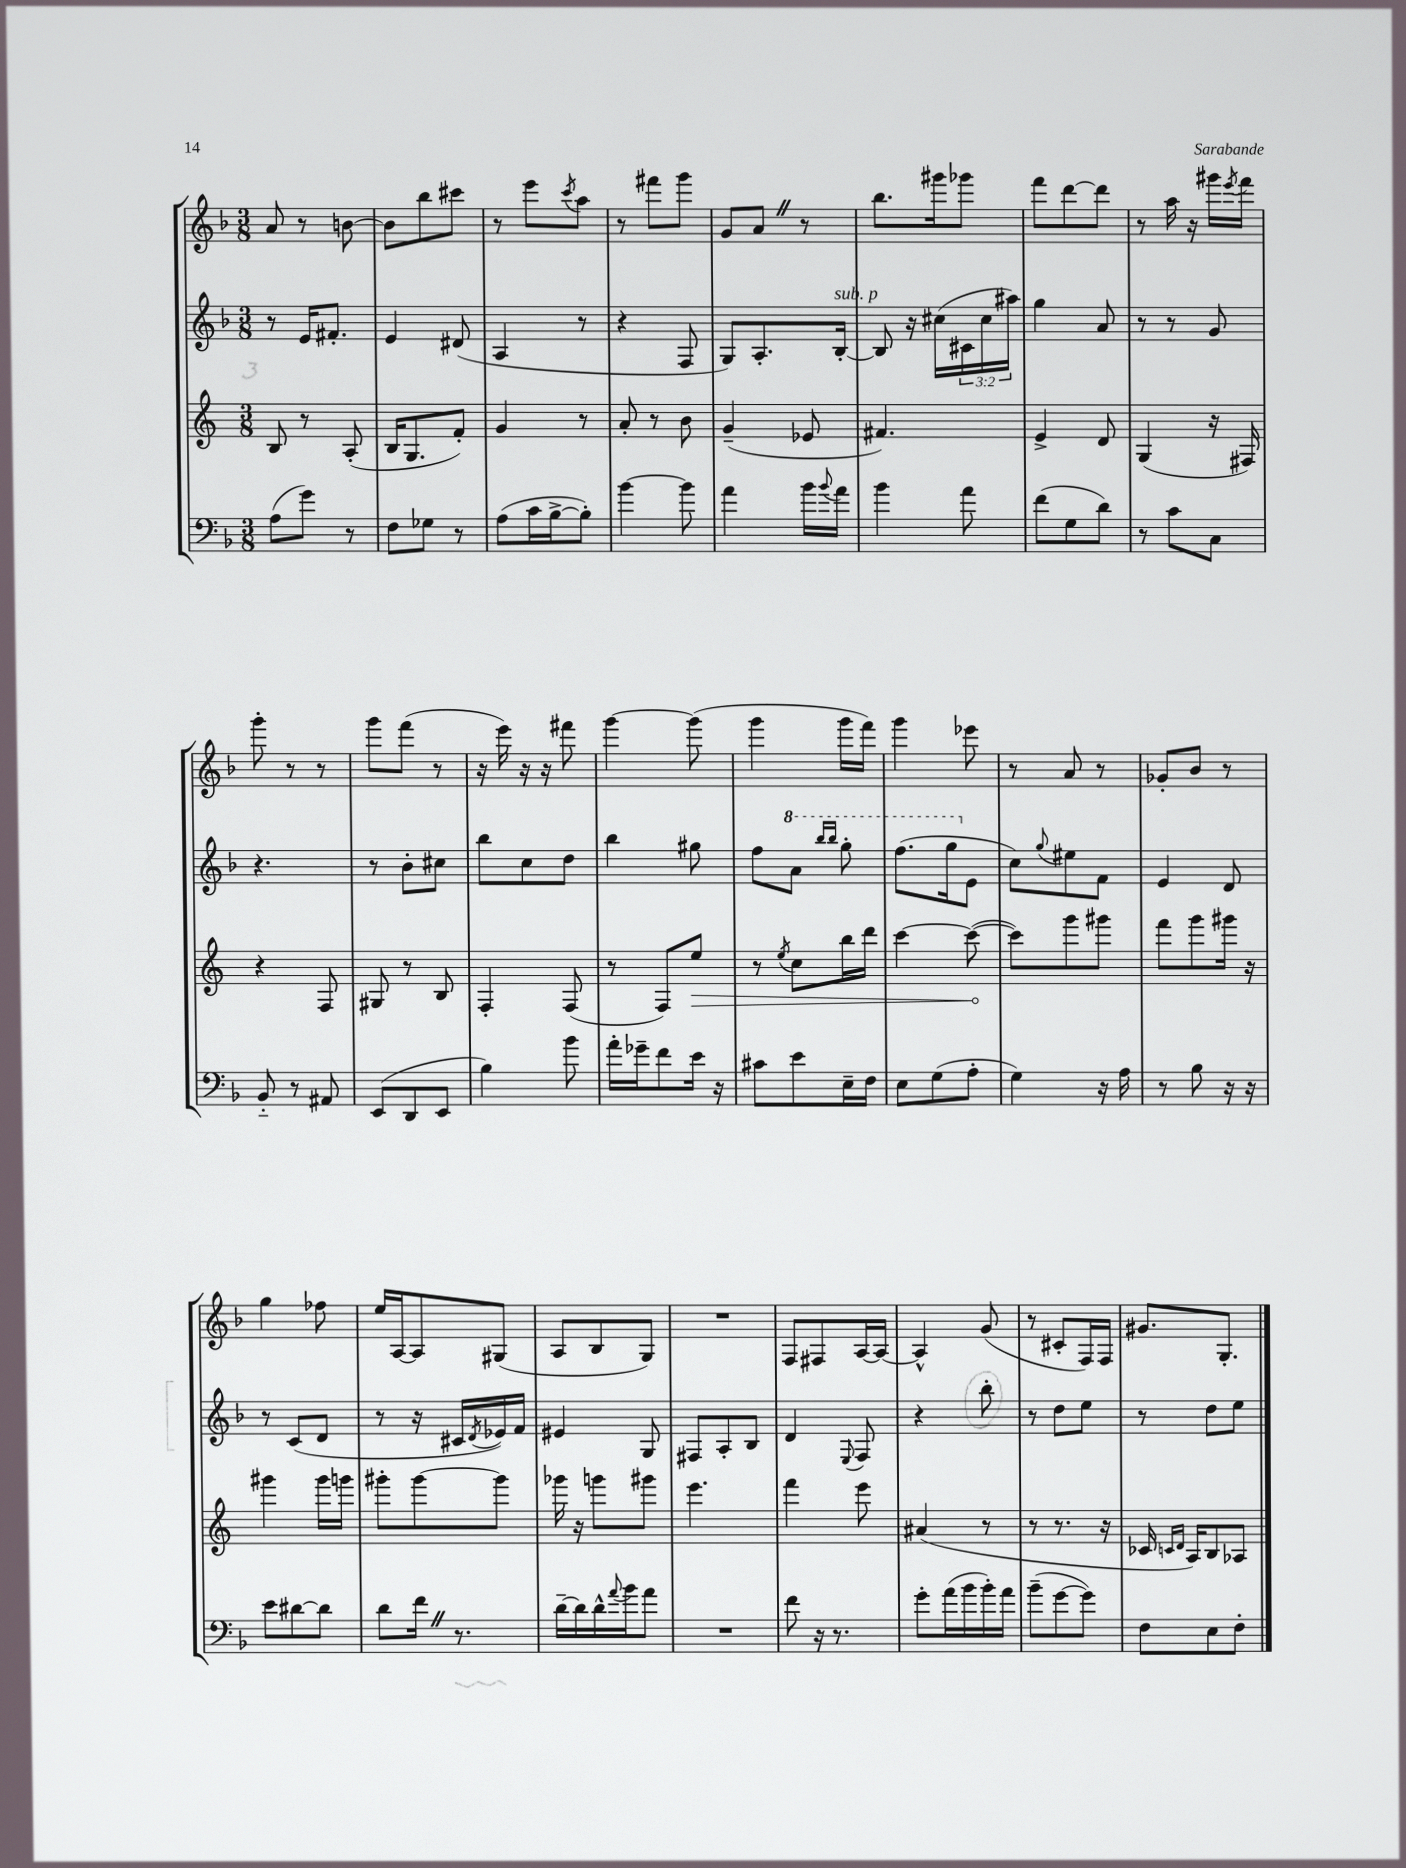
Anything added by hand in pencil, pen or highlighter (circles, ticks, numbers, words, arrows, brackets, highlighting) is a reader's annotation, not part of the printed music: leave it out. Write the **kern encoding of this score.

**kern	**kern	**kern	**kern
*staff4	*staff3	*staff2	*staff1
*clefF4	*clefG2	*clefG2	*clefG2
*k[b-]	*k[]	*k[b-]	*k[b-]
*M3/8	*M3/8	*M3/8	*M3/8
(8A\L	8B/	8r	8a/
8g\J)	8r	16e/LK	8r
.	.	8.f#'/J	.
8r	(8A'/	.	[8b\
=	=	=	=
8F\L	16B/LK	4e/	8b\]L
.	8.G/	.	.
8G-\J	.	.	8bb-\
8r	8f'/J)	(8d#/	8ccc#\J
=	=	=	=
(8A\L	4g/	4A/	8r
16c\L	.	.	8eee\L
[16B-^\J	.	.	.
.	.	.	8qccc/
8B-'\]J)	8r	8r	8aa\J
=	=	=	=
[4b-\	8a'/	4r	8r
.	8r	.	8fff#\L
8b-\]	8b\	8F/	8ggg\J
=	=	=	=
4a\	(4g~/	8G/L)	8g/L
.	.	8.A'/	8a/J
16b-\LL	8e-/	.	8r
8qqb-/	.	.	.
16a\JJ	.	[16B-'/Jk	.
=	=	=	=
4b-\	4.f#/)	8B-/]	8.bb-\L
.	.	16r	.
.	.	(16cc#\LL	16ggg#\k
8a\	.	24c#\	8ggg-\J
.	.	24cc#\	.
.	.	24aa#\JJ)	.
=	=	=	=
(8f\L	4e^/	4gg\	8fff\L
8G\	.	.	[8ddd\
8d\J)	8d/	8a/	8ddd\]J
=	=	=	=
8r	(4G/	8r	8r
8c\L	.	8r	16aa\
.	.	.	16r
8C\J	16r	8g/	16ggg#\LL
.	.	.	8qeee/
.	16F#/)	.	16fff\JJ
=	=	=	=
8BB-'~/	4r	4.r	8ggg'\
8r	.	.	8r
8AA#/	8F/	.	8r
=	=	=	=
(8EE/L	8G#/	8r	8ggg\L
8DD/	8r	8b-'\L	(8fff\J
8EE/J	8B/	8cc#\J	8r
=	=	=	=
4B-\)	4F'/	8bb-\L	16r
.	.	.	16eee\)
.	.	8cc\	16r
.	.	.	16r
8b-\	(8F/	8dd\J	8fff#\
=	=	=	=
16a'\LL	8r	4bb-\	[4ggg\
16g-~\J	.	.	.
8f\	8F/L)	.	.
16e\Jk	8ee/J	8gg#\	(8ggg\]
16r	.	.	.
=	=	=	=
8c#\L	8r	8ff\L	4ggg\
.	8qee/	.	.
8e\	8cc\L	8aa\J	.
.	.	16qqbbb-/LL	.
.	.	16qqbbb-/JJ	.
16E~\L	16bb\L	8ggg'\	16ggg\LL
16F\JJ	16ddd\JJ	.	16fff\JJ)
=	=	=	=
8E\L	[4ccc\	(8.fff\L	4ggg\
(8G\	.	.	.
.	.	16ggg\k	.
8A'\J	(8ccc\_	8e\J	8eee-\
=	=	=	=
4G\)	8ccc\]L)	8cc\L)	8r
.	.	8qqgg/	.
.	8ggg\	8ee#\	8a/
16r	8ggg#\J	8f\J	8r
16A\	.	.	.
=	=	=	=
8r	8fff\L	4e/	8g-'/L
8B-\	8ggg\	.	8b-/J
16r	16ggg#\Jk	8d/	8r
16r	16r	.	.
=	=	=	=
8e\L	4ggg#\	8r	4gg\
[8d#\	.	(8c/L	.
8d#\]J	16ggg#\LL	8d/J	8ff-\
.	16ggg\JJ	.	.
=	=	=	=
8d\L	8ggg#'\L	8r	16ee/LL
.	.	.	[16A/J
16f\Jk	[8ggg#\	16r	8A/]
8.r	.	16c#/LL	.
.	.	8qd/	.
.	8ggg#\]J	16e-/)	(8G#/J
.	.	16f/JJ	.
=	=	=	=
[16d~\LL	16ggg-\	4e#/	8A/L
16d\]	16r	.	.
16d^^\	8ggg\L	.	8B-/
8qqa/	.	.	.
16b-\J	.	.	.
8a\J	8ggg#\J	8G/	8G/J)
=	=	=	=
4.r	4.eee\	8F#/L	4.r
.	.	8A'/	.
.	.	8B-/J	.
=	=	=	=
8f\	4fff\	4d/	8F/L
16r	.	.	8F#/
8.r	.	.	.
.	.	8qqE/	.
.	8eee\	8F/	[16A/L
.	.	.	16A/_JJ
=	=	=	=
8g'\L	(4a#/	4r	4A^^/]
(16a\L	.	.	.
16b-\	.	.	.
16b-'\)	8r	8bb-'\	(8g/
16a\JJ	.	.	.
=	=	=	=
(8b-~\L	8r	8r	8r
[8g\	8.r	8dd\L	8c#'/L
8g\]J)	.	8ee\J	16F/L)
.	16r	.	16F/JJ
=	=	=	=
8F\L	16c-/	8r	8.g#/L
.	16qqc/LL	.	.
.	16qqd/JJ	.	.
.	16A/LK)	.	.
8E\	8B/	8dd\L	.
.	.	.	8.G'/J
8F'\J	8A-/J	8ee\J	.
==	==	==	==
*-	*-	*-	*-
